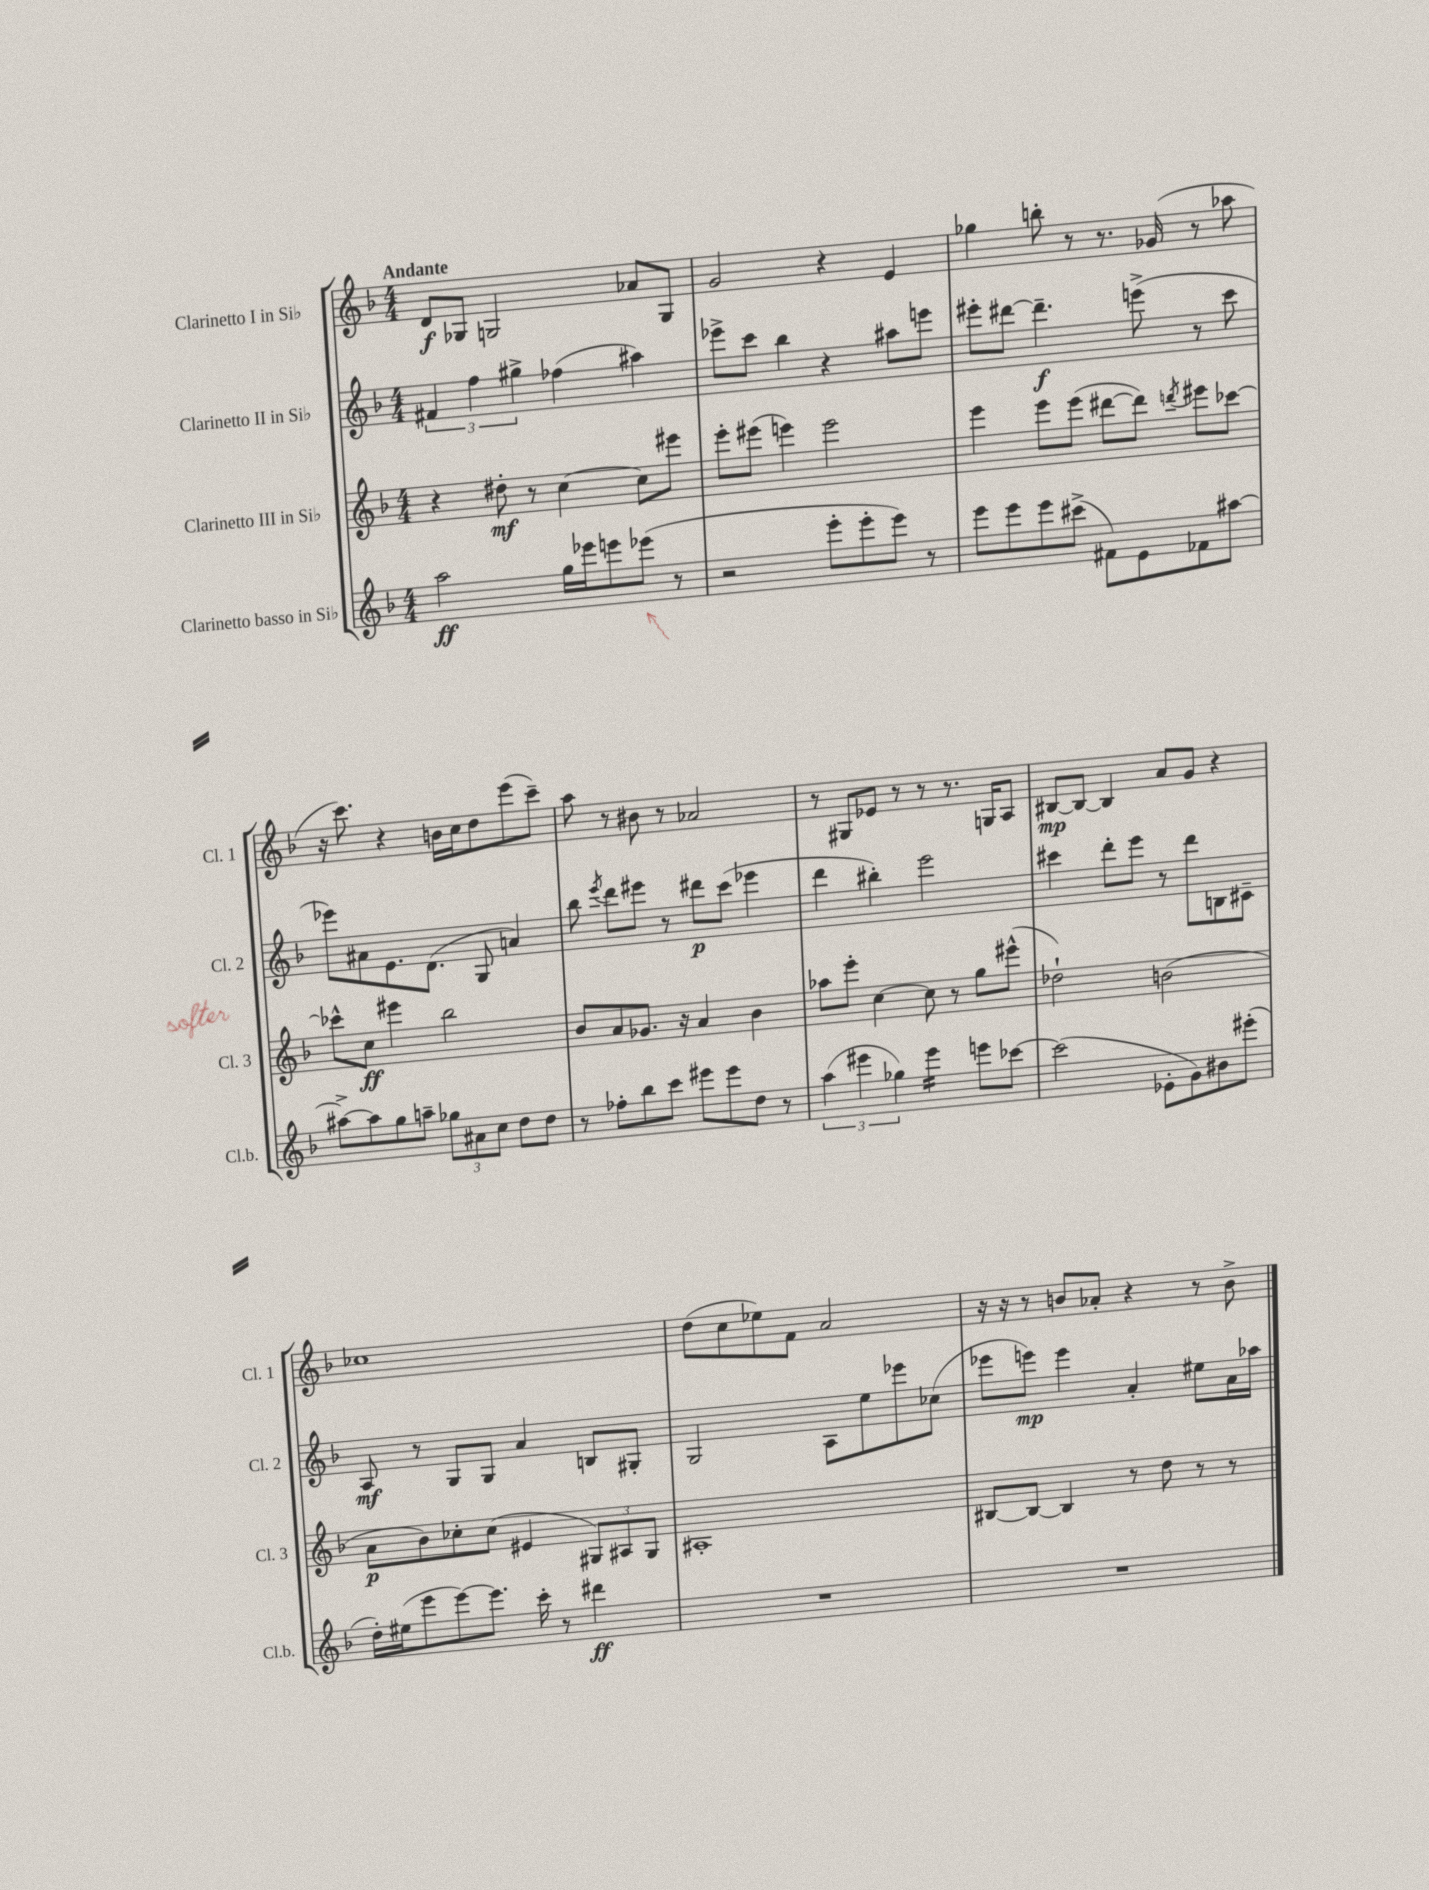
<<
\new StaffGroup <<
\new Staff = "s0" \with { instrumentName = "Clarinetto I in Sib" shortInstrumentName = "Cl. 1" } {
    \clef treble \key f \major \numericTimeSignature \time 4/4 \tempo "Andante"
    \autoBeamOff d'8[\f ges8] g2 aes'8[ g8] |
    g'2 r4 e'4 |
    ges''4 b''8-. r8 r8. ges'16( r8 aes''8 |
    r16 c'''8.) r4 b'16[ c''16 d''8 e'''8( c'''8]--) |
    a''8 r8 bis'8 r8 aes'2 |
    r8 gis8[ ees'8] r8 r8 r8. g16[ a8] |
    bis8[~\mp bis8]~ bis4 a'8[ g'8] r4 |
    ces''1 |
    d''8[( c''8 ees''8) f'8] a'2 |
    r16 r16 r8 b'8[ aes'8]-. r4 r8 b'8-> \bar "|." |
}
\new Staff = "s1" \with { instrumentName = "Clarinetto II in Sib" shortInstrumentName = "Cl. 2" } {
    \clef treble \key f \major \numericTimeSignature \time 4/4
    \autoBeamOff \tuplet 3/2 { fis'4 f''4 gis''4-> } fes''4( ais''4) |
    ees'''8[-> c'''8] bes''4 r4 ais''8[ e'''8] |
    eis'''8[-. dis'''8]~ dis'''4.--\f e'''8->( r8 c'''8 |
    ees'''8[) ais'8 e'8. d'8.]( g8 a'4) |
    bes''8 \acciaccatura { e'''8 } d'''8[ eis'''8] r8 dis'''8[\p c'''8]( ees'''4 |
    d'''4 bis''4-.) e'''2 |
    cis'''4 d'''8[-. e'''8] r8 d'''8[ b8 cis'8]-- |
    a8\mf r8 g8[ g8] a'4 b8[ gis8]-. |
    g2 a8[ e''8 ees'''8 ces''8]( |
    ees'''8[ e'''8]\mp) e'''4 a'4-. eis''8[ a'16 aes''16] \bar "|." |
}
\new Staff = "s2" \with { instrumentName = "Clarinetto III in Sib" shortInstrumentName = "Cl. 3" } {
    \clef treble \key f \major \numericTimeSignature \time 4/4
    \autoBeamOff r4 dis''8-.\mf r8 c''4~ c''8[ eis'''8] |
    e'''8[-. eis'''8]( e'''4) e'''2 |
    e'''4 e'''8[ e'''8]( dis'''8[~ dis'''8]) \acciaccatura { d'''8 } eis'''8[ ces'''8]~ |
    ces'''8[-^ c''8]\ff eis'''4 bes''2 |
    bes'8[ a'8 ges'8.] r16 a'4 bes'4 |
    aes''8[ e'''8]-. c''4~ c''8 r8 g''8[ eis'''8]-^( |
    des''2-!) b'2( |
    a'8[\p bes'8) ces''8-. ces''8]( eis'4 \tuplet 3/2 { gis8[) ais8 gis8] } |
    ais1-. |
    bis8[~ bis8]~ bis4 r8 d''8 r8 r8 \bar "|." |
}
\new Staff = "s3" \with { instrumentName = "Clarinetto basso in Sib" shortInstrumentName = "Cl.b." } {
    \clef treble \key f \major \numericTimeSignature \time 4/4
    \autoBeamOff a''2\ff g''16[ ees'''16 e'''8 ees'''8]( r8 |
    r2 e'''8[-. e'''8-. e'''8]) r8 |
    e'''8[ e'''8 e'''8 cis'''8]->( fis'8[) e'8 fes'8 ais''8]~ |
    ais''8[~-> ais''8 g''8 a''8]-- \tuplet 3/2 { ges''8[ ais'8 c''8] } d''8[ d''8] |
    r8 fes''8[-. bes''8 c'''8] eis'''8[ eis'''8 d''8] r8 |
    \tuplet 3/2 { a''4( eis'''4 ges''4) } eis'''4:16 e'''8[ ces'''8]~ |
    ces'''2( ees'8[-. g'8) bis'8 eis'''8]-.( |
    d''16[-.) eis''16( e'''8 e'''8~) e'''8.] c'''16-. r8 dis'''4\ff |
    R1 |
    R1 \bar "|." |
}
>>
>>
\layout { \context { \Score \remove "Bar_number_engraver" } }
